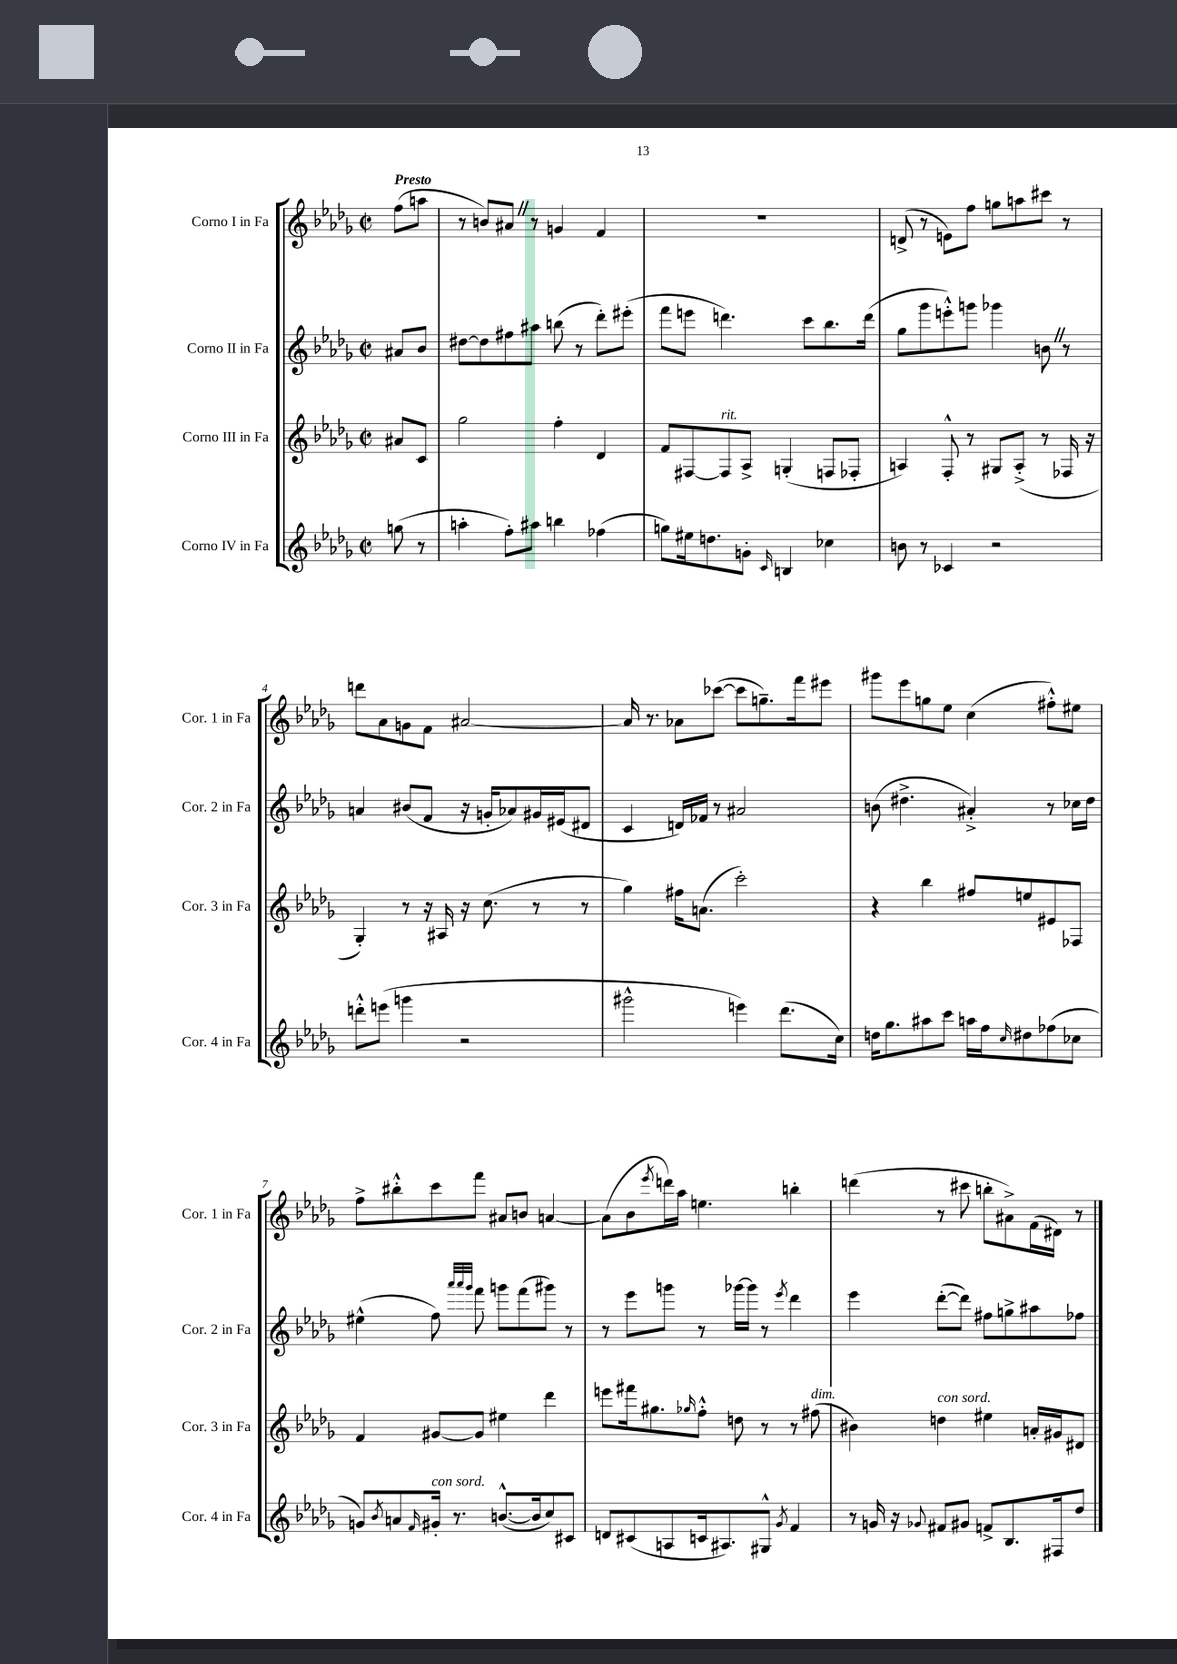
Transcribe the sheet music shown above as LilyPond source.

<<
\new StaffGroup <<
\new Staff = "s0" \with { instrumentName = "Corno I in Fa" shortInstrumentName = "Cor. 1 in Fa" } {
    \clef treble \key des \major \defaultTimeSignature \time 2/2 \partial 4 \tempo "Presto"
    f''8( a''8 |
    r8 b'8) ais'8 \once \override BreathingSign.text = \markup { \musicglyph "scripts.caesura.straight" } \breathe r8 g'4 f'4 |
    R1 |
    d'8->( r8 e'8) f''8 g''8 a''8 cis'''8 r8 |
    d'''8 aes'8 g'8 f'8 ais'2~ |
    ais'16 r8. aes'8 ces'''8~( ces'''8 g''8.--) f'''16 eis'''8 |
    gis'''8 ees'''8 g''8 ees''8 c''4( fis''8-.-^) eis''8 |
    f''8-> bis''8-.-^ c'''8 f'''8 ais'8 b'8 a'4~ |
    a'8( bes'8 \acciaccatura { ees'''8 } d'''16) aes''16 e''4. b''4-. |
    d'''4( r8 cis'''8 b''8-. ais'8->) f'16( dis'16) r8 \bar "|." |
}
\new Staff = "s1" \with { instrumentName = "Corno II in Fa" shortInstrumentName = "Cor. 2 in Fa" } {
    \clef treble \key des \major \defaultTimeSignature \time 2/2 \partial 4
    ais'8 bes'8 |
    dis''8~ dis''8 fis''8 ais''8 b''8( r8 des'''8-.) eis'''8-.( |
    f'''8 e'''8 d'''4.) c'''8 bes''8. d'''16( |
    ges''8 ges'''8 e'''8-.-^) g'''8 ges'''4 b'8 \once \override BreathingSign.text = \markup { \musicglyph "scripts.caesura.straight" } \breathe r8 |
    a'4 bis'8( f'8 r16 g'16-. aes'8) gis'16 eis'16( dis'8 |
    c'4 d'16) fes'16 r8 ais'2 |
    b'8( dis''4.-> ais'4-.->) r8 ces''16 dis''16 |
    eis''4-^( f''8) \grace { aes'''32 aes'''32 ges'''32 } f'''8 g'''8 f'''8( gis'''8) r8 |
    r8 ees'''8 g'''8 r8 ges'''16~ ges'''16 r8 \acciaccatura { ees'''8 } des'''4 |
    ees'''4 des'''8~-.( des'''8) fis''8 g''8-> ais''8 fes''8 \bar "|." |
}
\new Staff = "s2" \with { instrumentName = "Corno III in Fa" shortInstrumentName = "Cor. 3 in Fa" } {
    \clef treble \key des \major \defaultTimeSignature \time 2/2 \partial 4
    ais'8 c'8 |
    ges''2 f''4-. des'4 |
    f'8 fis8~ fis8^\markup { \italic "rit." } aes8-> g4-.( f8 fes8-. |
    a4) f8-.-^ r8 gis8 a8-.->( r8 fes16 r16 |
    ges4-.) r8 r16 ais16 r16 c''8.( r8 r8 |
    ges''4) fis''16 a'8.( c'''2-.) |
    r4 bes''4 fis''8 e''8 eis'8 fes8 |
    f'4 gis'8~ gis'8 eis''4 des'''4 |
    e'''8 fis'''16 gis''8. \grace { ges''16 } f''8-.-^ d''8 r8 r8 fis''8^\markup { \italic "dim." }( |
    bis'4) d''4^\markup { \italic "con sord." } eis''4 a'16-. gis'16 dis'8 \bar "|." |
}
\new Staff = "s3" \with { instrumentName = "Corno IV in Fa" shortInstrumentName = "Cor. 4 in Fa" } {
    \clef treble \key des \major \defaultTimeSignature \time 2/2 \partial 4
    g''8( r8 |
    a''4-. f''8-.) ais''8 b''4 fes''4( |
    g''8) eis''16 d''8. g'8-. \grace { c'16 } b4 ces''4 |
    b'8 r8 ces'4 r2 |
    d'''8-.-^ e'''8( g'''4 r2 |
    gis'''2-^ e'''4) des'''8.( c''16) |
    d''16 ges''8. ais''8 c'''8 a''16 f''16 \grace { c''16 } dis''8 fes''8( ces''8 |
    g'8) \acciaccatura { bes'8 } a'8 \grace { f'16 } gis'16-.^\markup { \italic "con sord." } r8. b'8.~-^( b'16 c''8) cis'8 |
    d'8 cis'8( a8 c'16 ais8.) gis8-^ \acciaccatura { ges'8 } f'4 |
    r8 g'16 r16 \appoggiatura { ges'8 } fis'8 gis'8 f'8-> bes8. fis16 des''8 \bar "|." |
}
>>
>>
